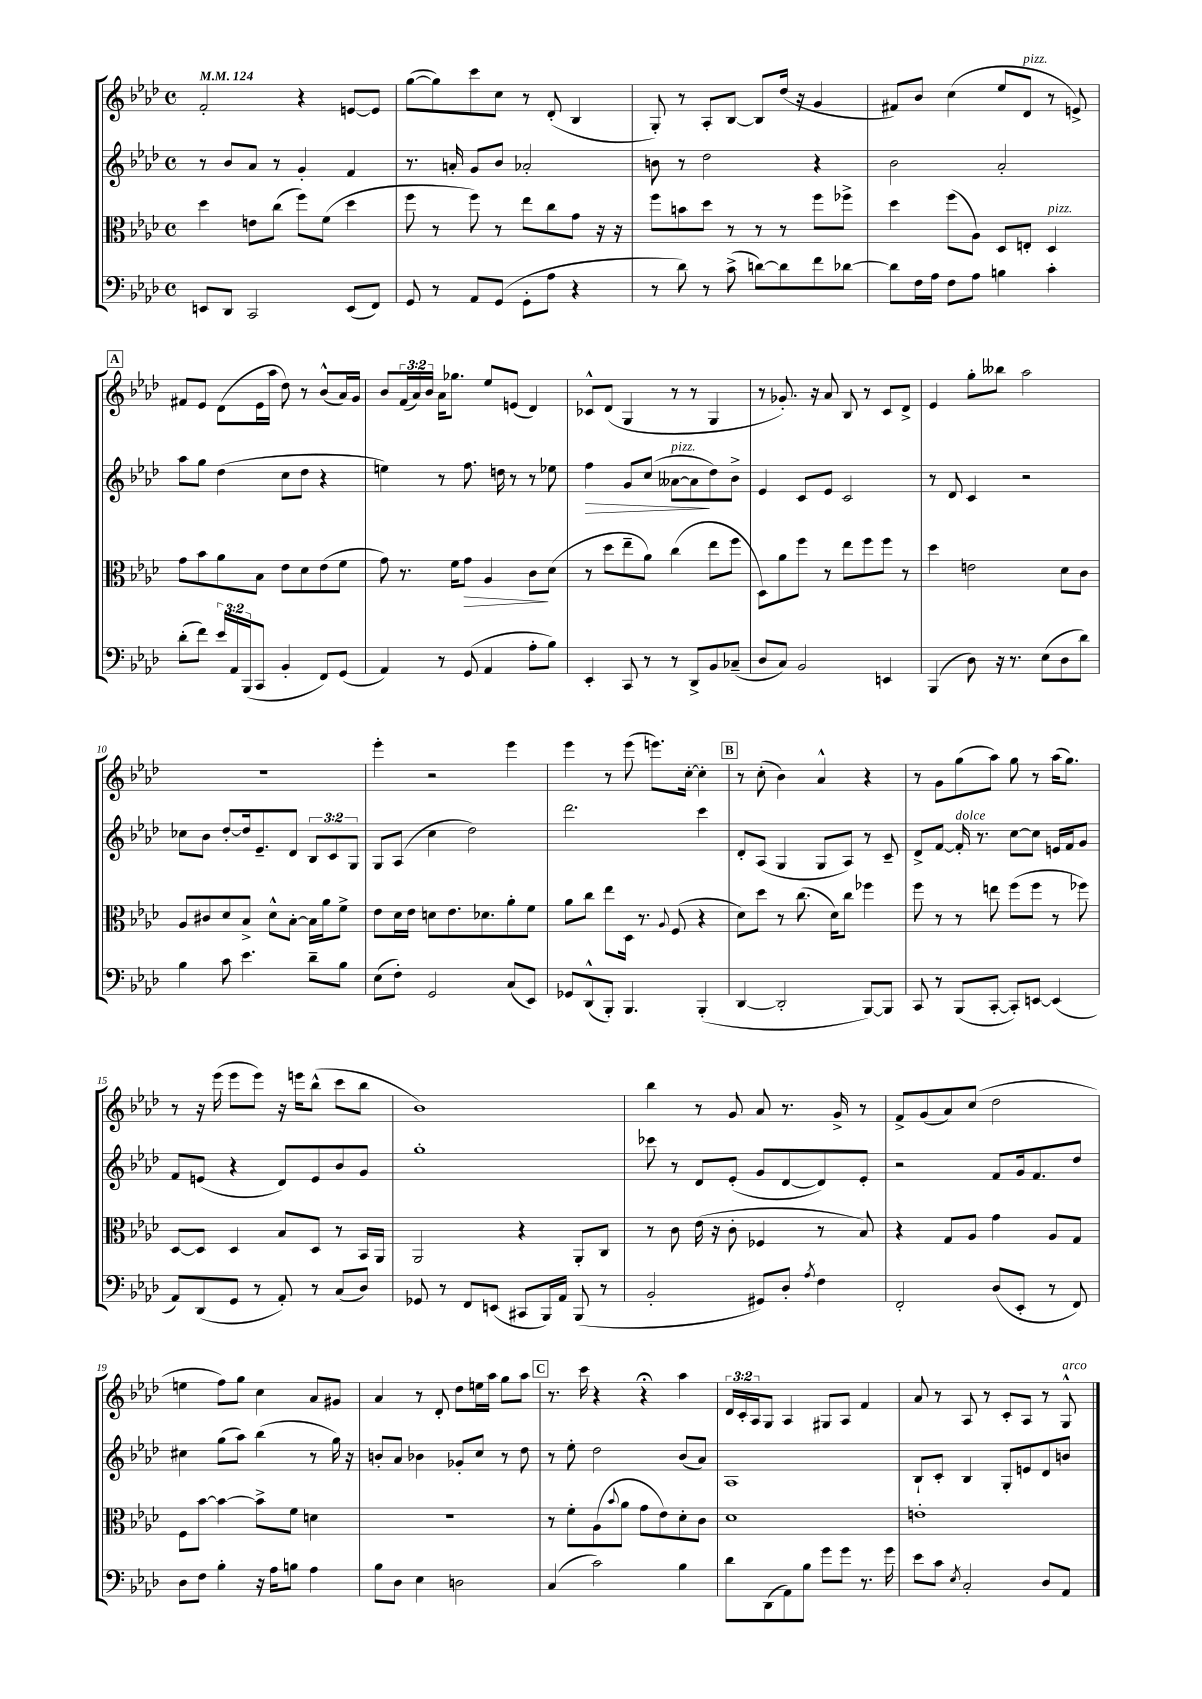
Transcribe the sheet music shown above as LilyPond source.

<<
\new StaffGroup <<
\new Staff = "s0" {
    \clef treble \key aes \major \defaultTimeSignature \time 4/4 \override Staff.TupletNumber.text = #tuplet-number::calc-fraction-text \tempo 4 = 124
    f'2-. r4 e'8~ e'8 |
    g''8~( g''8) c'''8 c''8 r8 des'8-.( bes4 |
    g8-.) r8 aes8-. bes8~ bes8 des''16( r16 g'4 |
    fis'8) bes'8 c''4( ees''8 des'8^\markup { \italic "pizz." } r8 e'8->) |
    \mark \markup { \box "A" } fis'8 ees'8 des'8( ees'16 aes''16 des''8) r8 bes'8-^( aes'16) g'16 |
    bes'8 \tuplet 3/2 { f'16( aes'16) bes'16 } aes'16 ges''8. ees''8 e'8( des'4) |
    ces'8-^ des'8( g4 r8 r8 g4 |
    r8 ges'8.-.) r16 aes'8 bes8 r8 c'8 des'8-> |
    ees'4 g''8-. beses''8 aes''2 |
    R1 |
    ees'''4-. r2 ees'''4 |
    ees'''4 r8 ees'''8( e'''8.) c''16~-. c''4-. |
    \mark \markup { \box "B" } r8 c''8-.( bes'4) aes'4-^ r4 |
    r8 g'8 g''8( aes''8) g''8 r8 aes''16( g''8.) |
    r8 r16 ees'''16( ees'''8 ees'''8) r16 e'''16 bes''8-^( c'''8 bes''8 |
    bes'1) |
    bes''4 r8 g'8 aes'8 r8. g'16-> r8 |
    f'8-> g'8( aes'8) c''8( des''2 |
    e''4 f''8) g''8 c''4 aes'8 gis'8 |
    aes'4 r8 des'8-. des''8 e''16 aes''16 g''8 aes''8 |
    \mark \markup { \box "C" } r8. c'''16 r4 r4\fermata aes''4 |
    \tuplet 3/2 { des'16 c'16-. aes16 } g8 aes4 gis8 aes8 f'4 |
    aes'8 r8 aes8 r8 c'8-. aes8 r8 g8-^^\markup { \italic "arco" } \bar "|." |
}
\new Staff = "s1" {
    \clef treble \key aes \major \defaultTimeSignature \time 4/4 \override Staff.TupletNumber.text = #tuplet-number::calc-fraction-text
    r8 bes'8 aes'8 r8 g'4-. f'4 |
    r8. a'16-. g'8 bes'8 aes'2-. |
    b'8 r8 des''2 r4 |
    bes'2 aes'2-. |
    \mark \markup { \box "A" } aes''8 g''8 des''4( c''8 des''8 r4 |
    e''4) r8 f''8. d''16 r8 r8 ees''8 |
    f''4\> g'8 c''8( aeses'8~^\markup { \italic "pizz." } aeses'8\! des''8) bes'8-> |
    ees'4 c'8 ees'8 c'2 |
    r8 des'8 c'4 r2 |
    ces''8 bes'8 des''8~-. des''16 ees'8.-- des'8 \tuplet 3/2 { bes8 c'8 g8 } |
    g8 aes8( c''4 des''2) |
    des'''2. c'''4 |
    \mark \markup { \box "B" } des'8-. aes8( g4 g8 aes8) r8 c'8-- |
    des'8-> f'8~ f'16-.^\markup { \italic "dolce" } r8. c''8~ c''8 e'16 f'16 g'8 |
    f'8 e'8( r4 des'8) e'8 bes'8 g'8 |
    g''1-. |
    ces'''8 r8 des'8 ees'8-.( g'8 des'8~ des'8) ees'8-. |
    r2 f'8 g'16 f'8. des''8 |
    cis''4 g''8( aes''8) bes''4( r8 g''16) r16 |
    b'8-. aes'8 bes'4 ges'8-. c''8 r8 des''8 |
    \mark \markup { \box "C" } r8 ees''8-. des''2 bes'8( aes'8) |
    aes1 |
    bes8-! c'8-. bes4 g8-. e'8 des'8 b'8 \bar "|." |
}
\new Staff = "s2" {
    \clef alto \key aes \major \defaultTimeSignature \time 4/4
    des''4 e'8 c''8( f''8) f'8( des''4 |
    f''8 r8 f''8) r8 ees''8 c''8 g'8 r16 r16 |
    f''8 b'8 des''8 r8 r8 r8 f''8 fes''8-> |
    des''4 f''8( aes8) des8 e8-. des4^\markup { \italic "pizz." } |
    \mark \markup { \box "A" } g'8 bes'8 aes'8 bes8 ees'8 des'8 ees'8( f'8 |
    g'8) r8. f'16 g'8\> aes4 c'8\! des'8( |
    r8 des''8 ees''8-- aes'8) c''4( ees''8 f''8 |
    des8) aes'8 f''8 r8 ees''8 f''8 f''8 r8 |
    des''4 e'2 des'8 c'8 |
    aes8 cis'8 des'8 bes8-> des'8-^ bes8~-. bes16 aes'16 f'8-> |
    ees'8 des'16 ees'16 d'8 ees'8. des'8. aes'8-. f'8 |
    aes'8 c''8 ees''8 des16 r8. \appoggiatura { aes8 } f8( r4 |
    \mark \markup { \box "B" } des'8) des''8 r8 c''8.( des'16) c''8 fes''4 |
    f''8 r8 r8 e''8 f''8( f''8 r8 fes''8) |
    des8~ des8 des4 bes8 des8 r8 bes,16 aes,16 |
    aes,2 r4 aes,8-. c8 |
    r8 c'8 ees'16( r16 c'8-. fes4 r8 bes8) |
    r4 g8 aes8 g'4 aes8 g8 |
    f8 bes'8~ bes'4~ bes'8-> f'8 d'4 |
    r1 |
    \mark \markup { \box "C" } r8 f'8-. aes8( \appoggiatura { bes'8 } aes'8 g'8 ees'8) des'8-. c'8 |
    des'1 |
    e'1-. \bar "|." |
}
\new Staff = "s3" {
    \clef bass \key aes \major \defaultTimeSignature \time 4/4 \override Staff.TupletNumber.text = #tuplet-number::calc-fraction-text
    e,8 des,8 c,2 e,8( f,8) |
    g,8 r8 aes,8 g,8( g,8-. aes8 r4 |
    r8 des'8) r8 c'8->( d'8~) d'8 f'8 des'8~ |
    des'8 f16 aes16 f8 aes8 b4 c'4-. |
    \mark \markup { \box "A" } des'8-.( f'8) \tuplet 3/2 { ees'16 aes,16 bes,,16( } c,8 bes,4-. f,8) g,8( |
    aes,4) r8 g,8( aes,4 aes8-. bes8) |
    ees,4-. c,8 r8 r8 des,8-> bes,8 ces8--( |
    des8 c8) bes,2 e,4 |
    bes,,4( des8) r16 r8. ees8( des8 des'8) |
    bes4 c'8 ees'4. des'8-- bes8 |
    ees8( f8-.) g,2 c8( ees,8) |
    ges,8 des,8-^( bes,,8-.) bes,,4. bes,,4-.( |
    \mark \markup { \box "B" } des,4~ des,2-. bes,,8~) bes,,8 |
    c,8 r8 bes,,8( c,8~-. c,8-.) e,8~ e,4( |
    aes,8) des,8( g,8 r8 aes,8-.) r8 c8( des8) |
    ges,8 r8 f,8 e,8( cis,8 bes,,16) aes,16 bes,,8( r8 |
    bes,2-. gis,8) des8-. \acciaccatura { aes8 } f4 |
    f,2-. des8( ees,8-. r8 f,8) |
    des8 f8 bes4-. r16 aes16 b8 aes4 |
    bes8 des8 ees4 d2 |
    \mark \markup { \box "C" } c4( c'2) bes4 |
    des'8 des,8( aes,8) bes8 g'8 g'8 r8. g'16 |
    ees'8 c'8 \acciaccatura { ees8 } c2-. des8 aes,8 \bar "|." |
}
>>
>>
